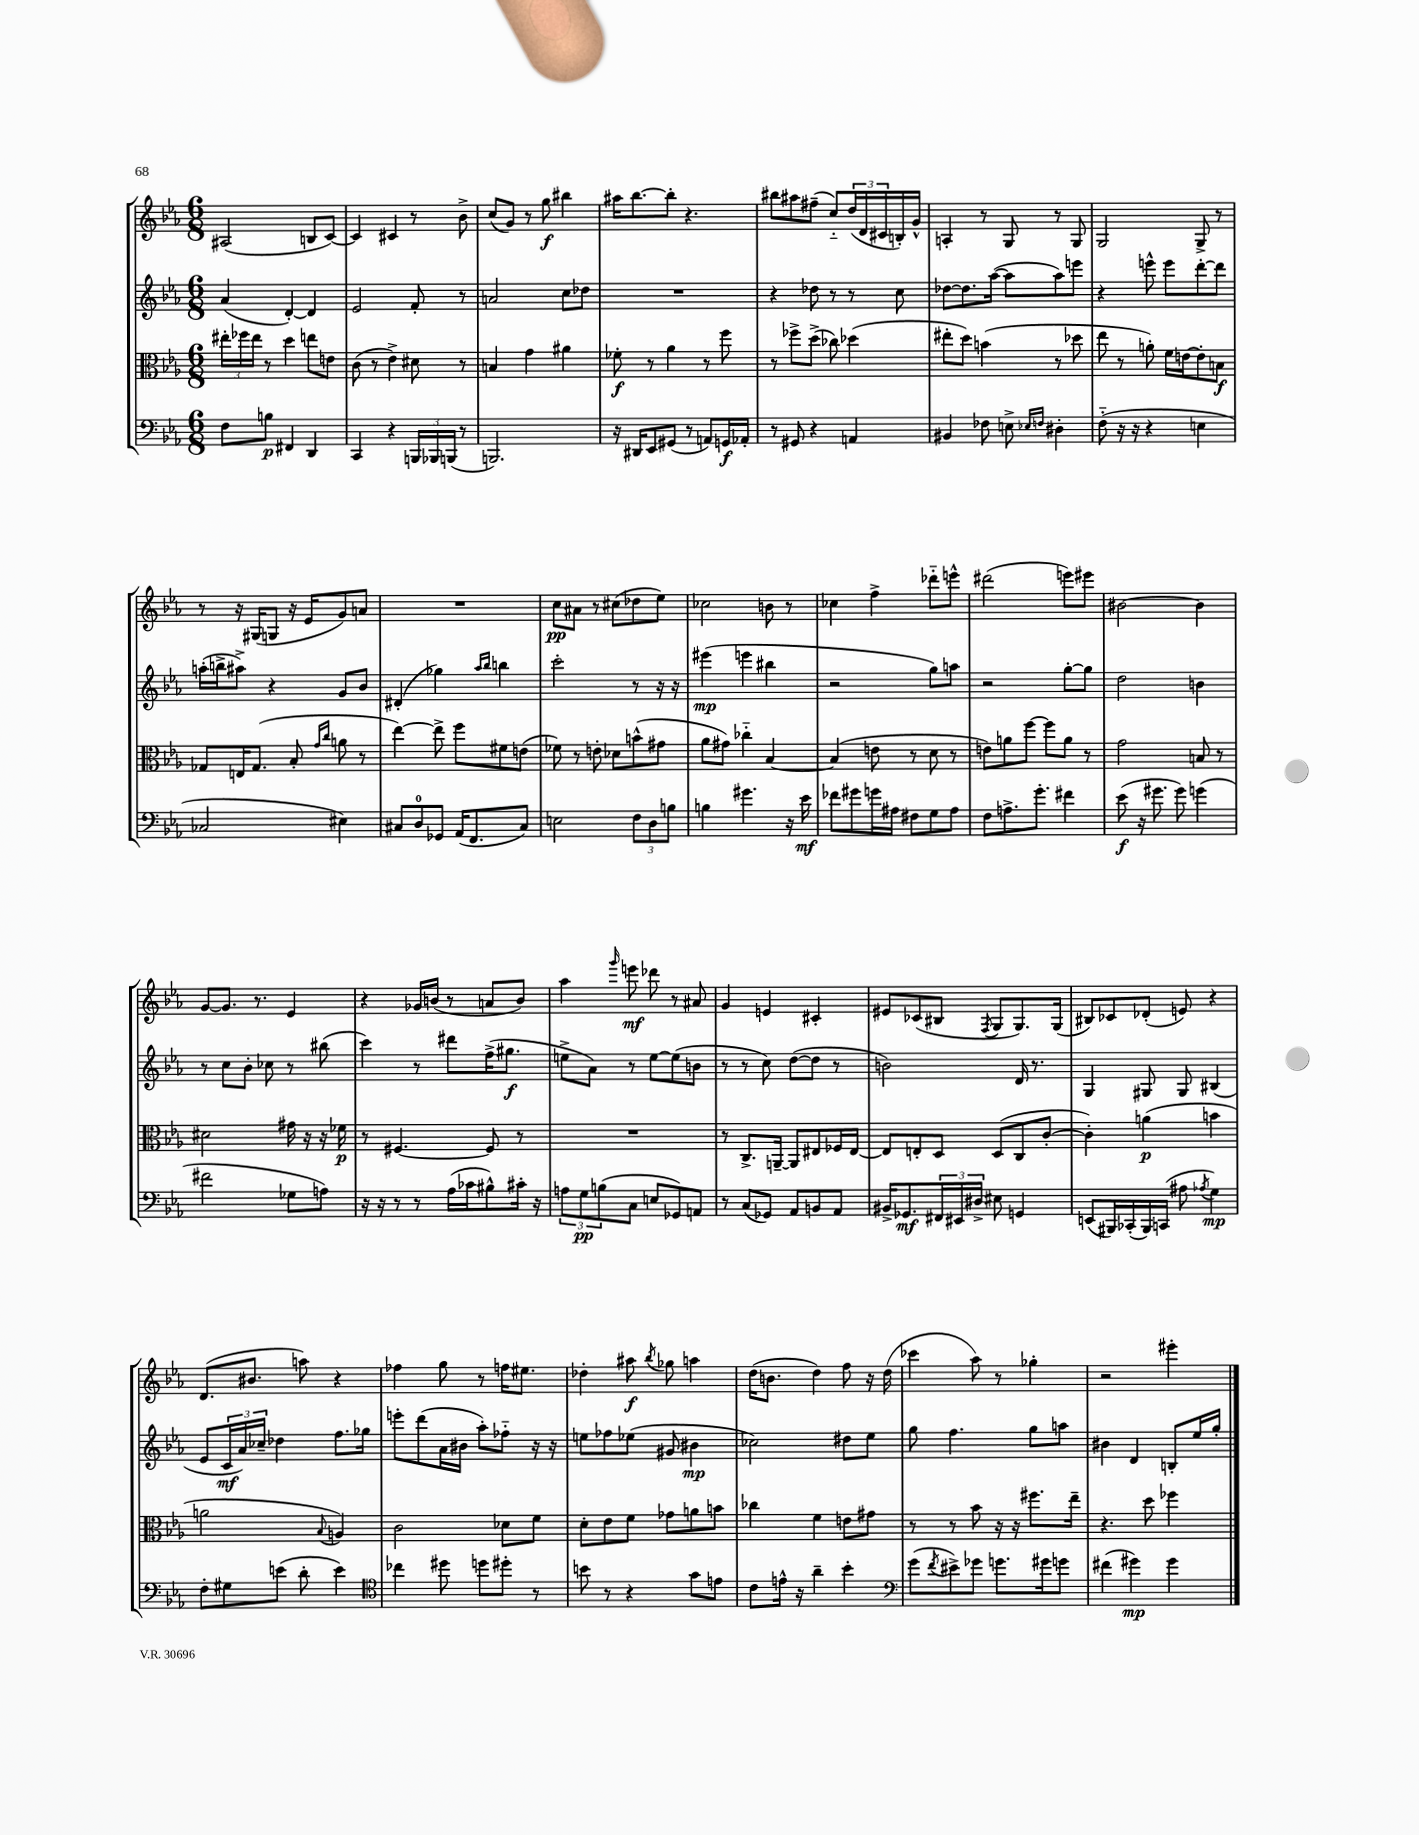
<<
\new StaffGroup <<
\new Staff = "s0" {
    \clef treble \key ees \major \numericTimeSignature \time 6/8
    ais2( b8 c'8~) |
    c'4 cis'4 r8 bes'8-> |
    c''8( g'8) r8 g''8\f bis''4 |
    ais''16 bes''8.~ bes''8-. r4. |
    bis''8 ais''8 fis''8--( c''8-_) \tuplet 3/2 { d''16( d'16 cis'16 } b16-.) g'16-^ |
    a4-. r8 g8 r8 g8 |
    g2 g8-> r8 |
    r8 r16 gis16( g8 r16 ees'16 g'8) a'8 |
    R2. |
    c''8\pp ais'8 r8 cis''8( des''8 ees''8) |
    ces''2 b'8 r8 |
    ces''4 f''4-> des'''8-_ e'''8-^ |
    dis'''2( e'''8) eis'''8 |
    bis'2~ bis'4 |
    g'8~ g'8. r8. ees'4 |
    r4 ges'16 b'16( r8 a'8 b'8) |
    aes''4 \grace { g'''16 } e'''8\mf des'''8 r8 ais'8 |
    g'4 e'4 cis'4-. |
    eis'8 ces'8( bis8 \acciaccatura { f8 } g8 g8.) g16( |
    bis8) ces'8 des'8-.( e'8) r4 |
    d'8.( bis'8. a''8) r4 |
    fes''4 g''8 r8 f''16 eis''8. |
    des''4-. ais''8\f \acciaccatura { bes''8 } ges''8 a''4 |
    d''16( b'8. d''4) f''8 r16 d''16( |
    ces'''4 aes''8) r8 ges''4-. |
    r2 eis'''4-. \bar "|." |
}
\new Staff = "s1" {
    \clef treble \key ees \major \numericTimeSignature \time 6/8
    aes'4( d'4~-.) d'4 |
    ees'2 f'8-. r8 |
    a'2 c''8 des''8 |
    R2. |
    r4 des''8 r8 r8 c''8 |
    des''8~ des''8. aes''16~( aes''8 aes''8) e'''8 |
    r4 e'''8-^ e'''8 d'''8~-. d'''8 |
    a''16-.( b''16-> ais''8->) r4 g'8 bes'8 |
    dis'4-.( ges''4) \grace { aes''16 bes''16 } b''4 |
    c'''2-. r8 r16 r16 |
    eis'''4\mp( e'''4 bis''4 |
    r2 g''8) a''8 |
    r2 g''8~-. g''8 |
    d''2 b'4 |
    r8 c''8 bes'8-. ces''8 r8 bis''8( |
    c'''4) r8 dis'''8 f''16->( gis''8.\f |
    e''8-> aes'8) r8 e''8~ e''8( b'8 |
    r8 r8 c''8) d''8~( d''8 r8 |
    b'2) d'16 r8. |
    g4 gis8 gis8 bis4( |
    ees'8 \tuplet 3/2 { c'16\mf aes'16) ces''16-- } des''4 f''8. ges''16 |
    e'''8-. d'''8( aes'16 bis'16 aes''8-.) fes''8-_ r16 r16 |
    e''8 fes''8 ees''8( gis'8 bis'4\mp |
    ces''2) dis''8 ees''8 |
    g''8 f''4. g''8 a''8 |
    bis'4 d'4 b8-. ees''16 g''16-. \bar "|." |
}
\new Staff = "s2" {
    \clef alto \key ees \major \numericTimeSignature \time 6/8
    \tuplet 3/2 { eis''16-. fes''16 eis''16 } r8 d''4 e''8 e'8 |
    c'8( r8 ees'4->) dis'8 r8 |
    b4 g'4 ais'4 |
    fes'8-.\f r8 aes'4 r8 f''8 |
    r8 fes''8-> d''8->( ces''8) des''4( |
    eis''8-. d''8) b'4( r8 des''8 |
    ees''8 r8 a'8-.) f'16 e'16~ e'8-. b8\f |
    ges8 e16 ges8.( bes8-. \grace { g'16 c''16 } a'8 r8 |
    ees''4~) ees''8-> f''8 fis'8 e'8( |
    fes'8) r8 e'8-. des'8 b'8-^( gis'8 |
    aes'8 gis'8) ces''4-_ bes4~ |
    bes4( e'8 r8 d'8 r8 |
    e'8) a'8 f''8~ f''8 a'8 r8 |
    g'2 b8 r8 |
    dis'2 gis'16 r16 r16 fes'16\p |
    r8 fis4.~ fis8 r8 |
    R2. |
    r8 c8.-> a,16~-- a,8 eis8 fes16 eis16~ |
    eis8 e8-. d8 d8( c8 c'8~-. |
    c'4-.) a'4\p( b'4 |
    a'2 \appoggiatura { bes8 } a4) |
    c'2 des'8 f'8 |
    d'8-. ees'8 f'8 ges'8 a'8 b'8 |
    ces''4 f'4 e'8 gis'8 |
    r8 r8 bes'8 r16 r16 fis''8. ees''16-- |
    r4. d''8 fes''4 \bar "|." |
}
\new Staff = "s3" {
    \clef bass \key ees \major \numericTimeSignature \time 6/8
    f8 b8\p fis,4 d,4 |
    c,4 r4 \tuplet 3/2 { b,,16 bes,,16 b,,16( } r8 |
    b,,2.) |
    r16 dis,16 ees,8 gis,8( r8 a,8) g,16\f aes,16-. |
    r8 gis,8 r4 a,4 |
    bis,4 fes8 e8-> \grace { ees16 f16 } dis4-. |
    f8-_( r16 r16 r4 e4 |
    ces2 eis4) |
    cis8 d8-0 ges,8 aes,16( f,8. cis8) |
    e2 \tuplet 3/2 { f8 d8 b8 } |
    b4 gis'4. r16 ees'16\mf |
    fes'8 gis'8 g'16 ais16 fis8 g8 ais8 |
    f8 a8.-> g'8.-. fis'4 |
    ees'8\f( r16 gis'8. gis'8) g'4( |
    fis'2 ges8 a8) |
    r16 r16 r8 r8 aes16( ces'16 bis8-^) cis'16-. r16 |
    \tuplet 3/2 { a8 g8\pp b8( } c8 e8 ges,8) a,8 |
    r8 c8( ges,8) aes,8 b,8 aes,8 |
    bis,16-> ges,8.\mf \tuplet 3/2 { fis,16 eis,16 dis16-> } eis8 g,4 |
    e,8( bis,,16) ces,16-.( bis,,16) c,16( ais8 \acciaccatura { aes8 } g4\mp) |
    f8-. gis8 e'8( d'8-. e'4) |
    \clef tenor ces''4 dis''8 d''8 dis''8-. r8 |
    b'8 r8 r4 g'8 e'8 |
    c'8 e'16-^ r16 aes'4-- bes'4-. |
    \clef bass g'8( \acciaccatura { f'8 } eis'8->) ges'8 g'8. gis'16 g'8 |
    fis'4( gis'4\mp) gis'4 \bar "|." |
}
>>
>>
\layout { \context { \Score \remove "Bar_number_engraver" } }
